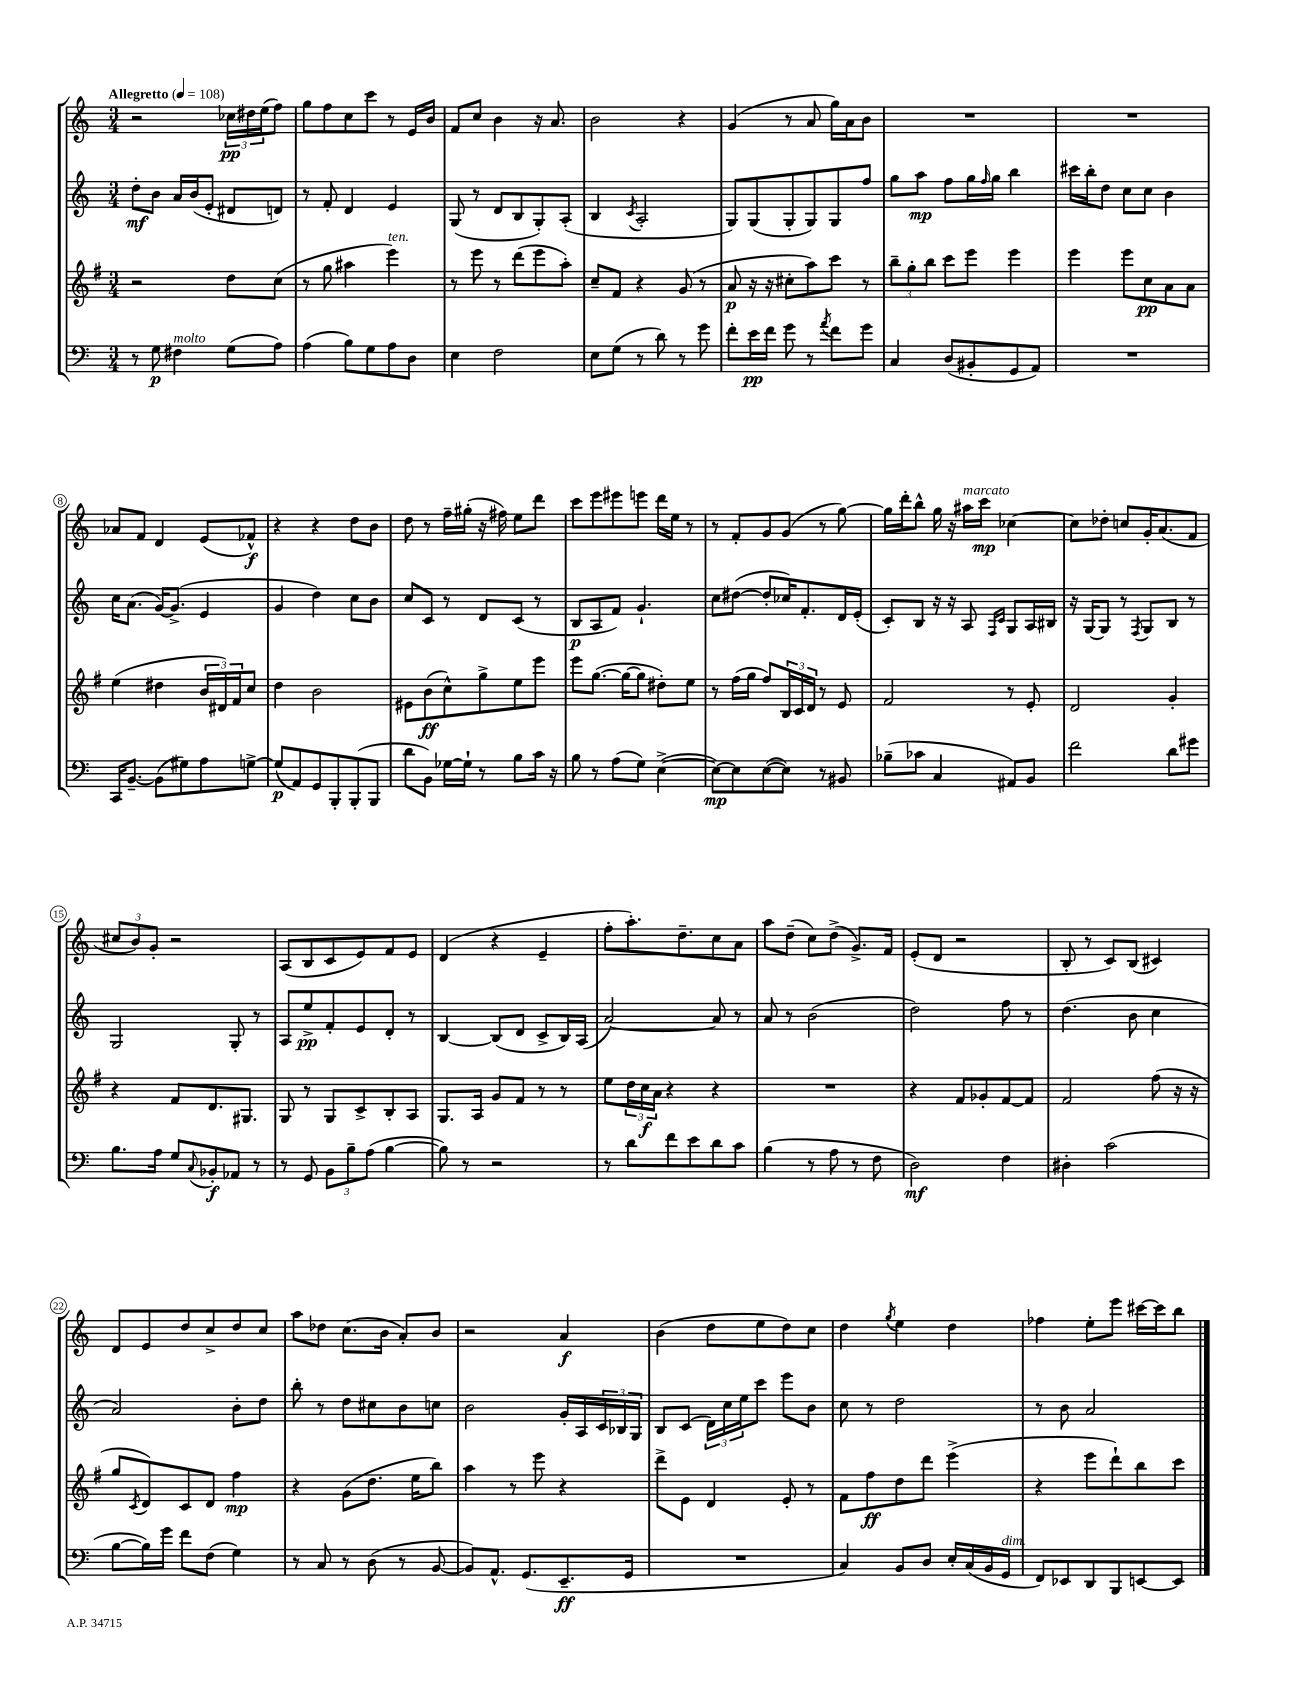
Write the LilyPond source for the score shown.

<<
\new StaffGroup <<
\new Staff = "s0" {
    \clef treble \key c \major \numericTimeSignature \time 3/4 \tempo "Allegretto" 4 = 108
    r2 \tuplet 3/2 { ces''16\pp dis''16 e''16( } f''8) |
    g''8 f''8 c''8 c'''8 r8 e'16 b'16 |
    f'8 c''8 b'4 r16 a'8. |
    b'2 r4 |
    g'4( r8 a'8 g''16) a'16 b'8 |
    R2. |
    R2. |
    aes'8 f'8 d'4 e'8( fes'8-^\f) |
    r4 r4 d''8 b'8 |
    d''8 r8 f''16-- gis''16-.( r16 fis''16) e''8 d'''8 |
    c'''8 e'''8 eis'''8 e'''8 d'''16 e''16 r8 |
    r8 f'8-. g'8 g'8( r8 g''8~) |
    g''16 d'''16-. b''8-^ g''16 r16 ais''16^\markup { \italic "marcato" } c'''16\mp ces''4~ |
    ces''8 des''8-. c''8 g'16-. a'8.( f'8 |
    \tuplet 3/2 { cis''8 b'8) g'8-. } r2 |
    a8( b8 c'8 e'8) f'8 e'8 |
    d'4( r4 e'4-- |
    f''8-. a''8.-.) d''8.-- c''8 a'8 |
    a''8 d''8--( c''8) d''8->( g'8.->) f'16 |
    e'8-.( d'8 r2 |
    b8-. r8 c'8) b8( cis'4) |
    d'8 e'8 d''8 c''8-> d''8 c''8 |
    a''8 des''8 c''8.( b'16 a'8-.) b'8 |
    r2 a'4\f |
    b'4( d''8 e''8 d''8) c''8 |
    d''4 \acciaccatura { g''8 } e''4 d''4 |
    fes''4 e''8-. e'''8 cis'''16~ cis'''16 b''8 \bar "|." |
}
\new Staff = "s1" {
    \clef treble \key c \major \numericTimeSignature \time 3/4
    d''8-.\mf b'8 a'16 b'16( e'8-. dis'8 d'8) |
    r8 f'8-. d'4 e'4 |
    g8( r8 d'8 b8 g8-.) a8-.( |
    b4 \acciaccatura { c'8 } a2-. |
    g8) g8( g8-. g8) g8 f''8 |
    g''8 a''8\mp f''8 g''16 \grace { f''16 } g''16 b''4 |
    cis'''16 b''16-. d''8 c''8 c''8 b'4 |
    c''16 a'8.( g'16~) g'8.->( e'4 |
    g'4 d''4) c''8 b'8 |
    c''8 c'8 r8 d'8 c'8( r8 |
    b8\p a8 f'8) g'4.-! |
    c''8 dis''8~( dis''8-. ces''16) f'8.-. d'16 e'16-.( |
    c'8-.) b8 r16 r16 a8 \grace { f16 c'16 } g8 a16 bis16 |
    r16 g16~ g8 r8 \acciaccatura { f8 } g8 b8 r8 |
    g2 g8-. r8 |
    a8 e''8->\pp f'8-. e'8 d'8-. r8 |
    b4~ b8( d'8 c'8-> b16) a16( |
    a'2~) a'8 r8 |
    a'8 r8 b'2( |
    d''2) f''8 r8 |
    d''4.( b'8 c''4 |
    a'2) b'8-. d''8 |
    b''8-. r8 d''8 cis''8 b'8 c''8 |
    b'2 g'16-. a16 \tuplet 3/2 { c'16 bes16 g16 } |
    b8 c'8( \tuplet 3/2 { d'16) c''16 e''16 } c'''8 e'''8 b'8 |
    c''8 r8 d''2 |
    r8 b'8 a'2 \bar "|." |
}
\new Staff = "s2" {
    \clef treble \key g \major \numericTimeSignature \time 3/4
    r2 d''8 c''8( |
    r8 g''8 ais''4 e'''4^\markup { \italic "ten." }) |
    r8 e'''8 r8 d'''8( e'''8 a''8-.) |
    c''8-- fis'8 r4 g'8( r8 |
    a'8\p r16 r16 cis''8-. a''8) c'''8 r8 |
    \tuplet 3/2 { b''8-- g''8-. b''8 } c'''8 e'''8 e'''4 |
    e'''4 e'''8 c''8\pp a'8 a'8 |
    e''4( dis''4 \tuplet 3/2 { b'16 dis'16) fis'16 } c''8 |
    d''4 b'2 |
    eis'8 b'8\ff( c''8-^) g''8-> e''8 e'''8 |
    e'''8 g''8.~( g''16~ g''8 dis''8-.) e''8 |
    r8 fis''16( g''16 fis''8) \tuplet 3/2 { b16 c'16 d'16 } r8 e'8 |
    fis'2 r8 e'8-. |
    d'2 g'4-. |
    r4 fis'8 d'8. gis8. |
    g8 r8 g8 c'8-> b8-. a8 |
    g8. a16 g'8 fis'8 r8 r8 |
    e''8 \tuplet 3/2 { d''16 c''16\f a'16 } r4 r4 |
    R2. |
    r4 fis'8 ges'8-. fis'8~ fis'8 |
    fis'2 fis''8( r16 r16 |
    g''8 \acciaccatura { c'8 } d'8) c'8 d'8 fis''4\mp |
    r4 g'8( d''8. e''16 b''8) |
    a''4 r8 e'''8 r4 |
    d'''8-> e'8 d'4 e'8-. r8 |
    fis'8 fis''8\ff d''8 d'''8 e'''4->( |
    r4 e'''8 d'''8-!) b''8 c'''8 \bar "|." |
}
\new Staff = "s3" {
    \clef bass \key c \major \numericTimeSignature \time 3/4
    r8 g8\p fis4^\markup { \italic "molto" } g8( a8) |
    a4( b8) g8 a8 d8 |
    e4 f2 |
    e8 g8( r8 d'8) r8 g'8 |
    f'8-. e'16\pp f'16 g'8 r8 \acciaccatura { a'8 } f'8 g'8 |
    c4 d8( bis,8-. g,8 a,8) |
    R2. |
    c,16 b,8.~-- b,8( gis8) a8 g8~-> |
    g8\p( a,8) g,8 b,,8-. b,,8-.( b,,8 |
    d'8 b,8) ges16~ ges16-! r8 b8 c'16 r16 |
    b8 r8 a8( g8) e4~->( |
    e8~\mp) e8 e8~( e8) r8 bis,8 |
    bes8--( ces'8 c4 ais,8) b,8 |
    f'2 d'8 gis'8 |
    b8. a16 g8 \appoggiatura { c8 } bes,8-.\f aes,8 r8 |
    r8 g,8 \tuplet 3/2 { b,8 b8-- a8( } b4~ |
    b8) r8 r2 |
    r8 d'8 f'8 e'8 d'8 c'8 |
    b4( r8 a8 r8 f8 |
    d2\mf) f4 |
    dis4-. c'2( |
    b8~ b16) g'16 f'8 f8( g4) |
    r8 c8 r8 d8( r8 b,8~ |
    b,8) a,8.-^ g,8.( e,8.--\ff g,16 |
    R2. |
    c4) b,8 d8 e16-. c16( b,16 g,16^\markup { \italic "dim." } |
    f,8) ees,8 d,8 b,,8 e,8~ e,8 \bar "|." |
}
>>
>>
\layout { \context { \Score \override BarNumber.stencil = #(make-stencil-circler 0.1 0.3 ly:text-interface::print) } }
